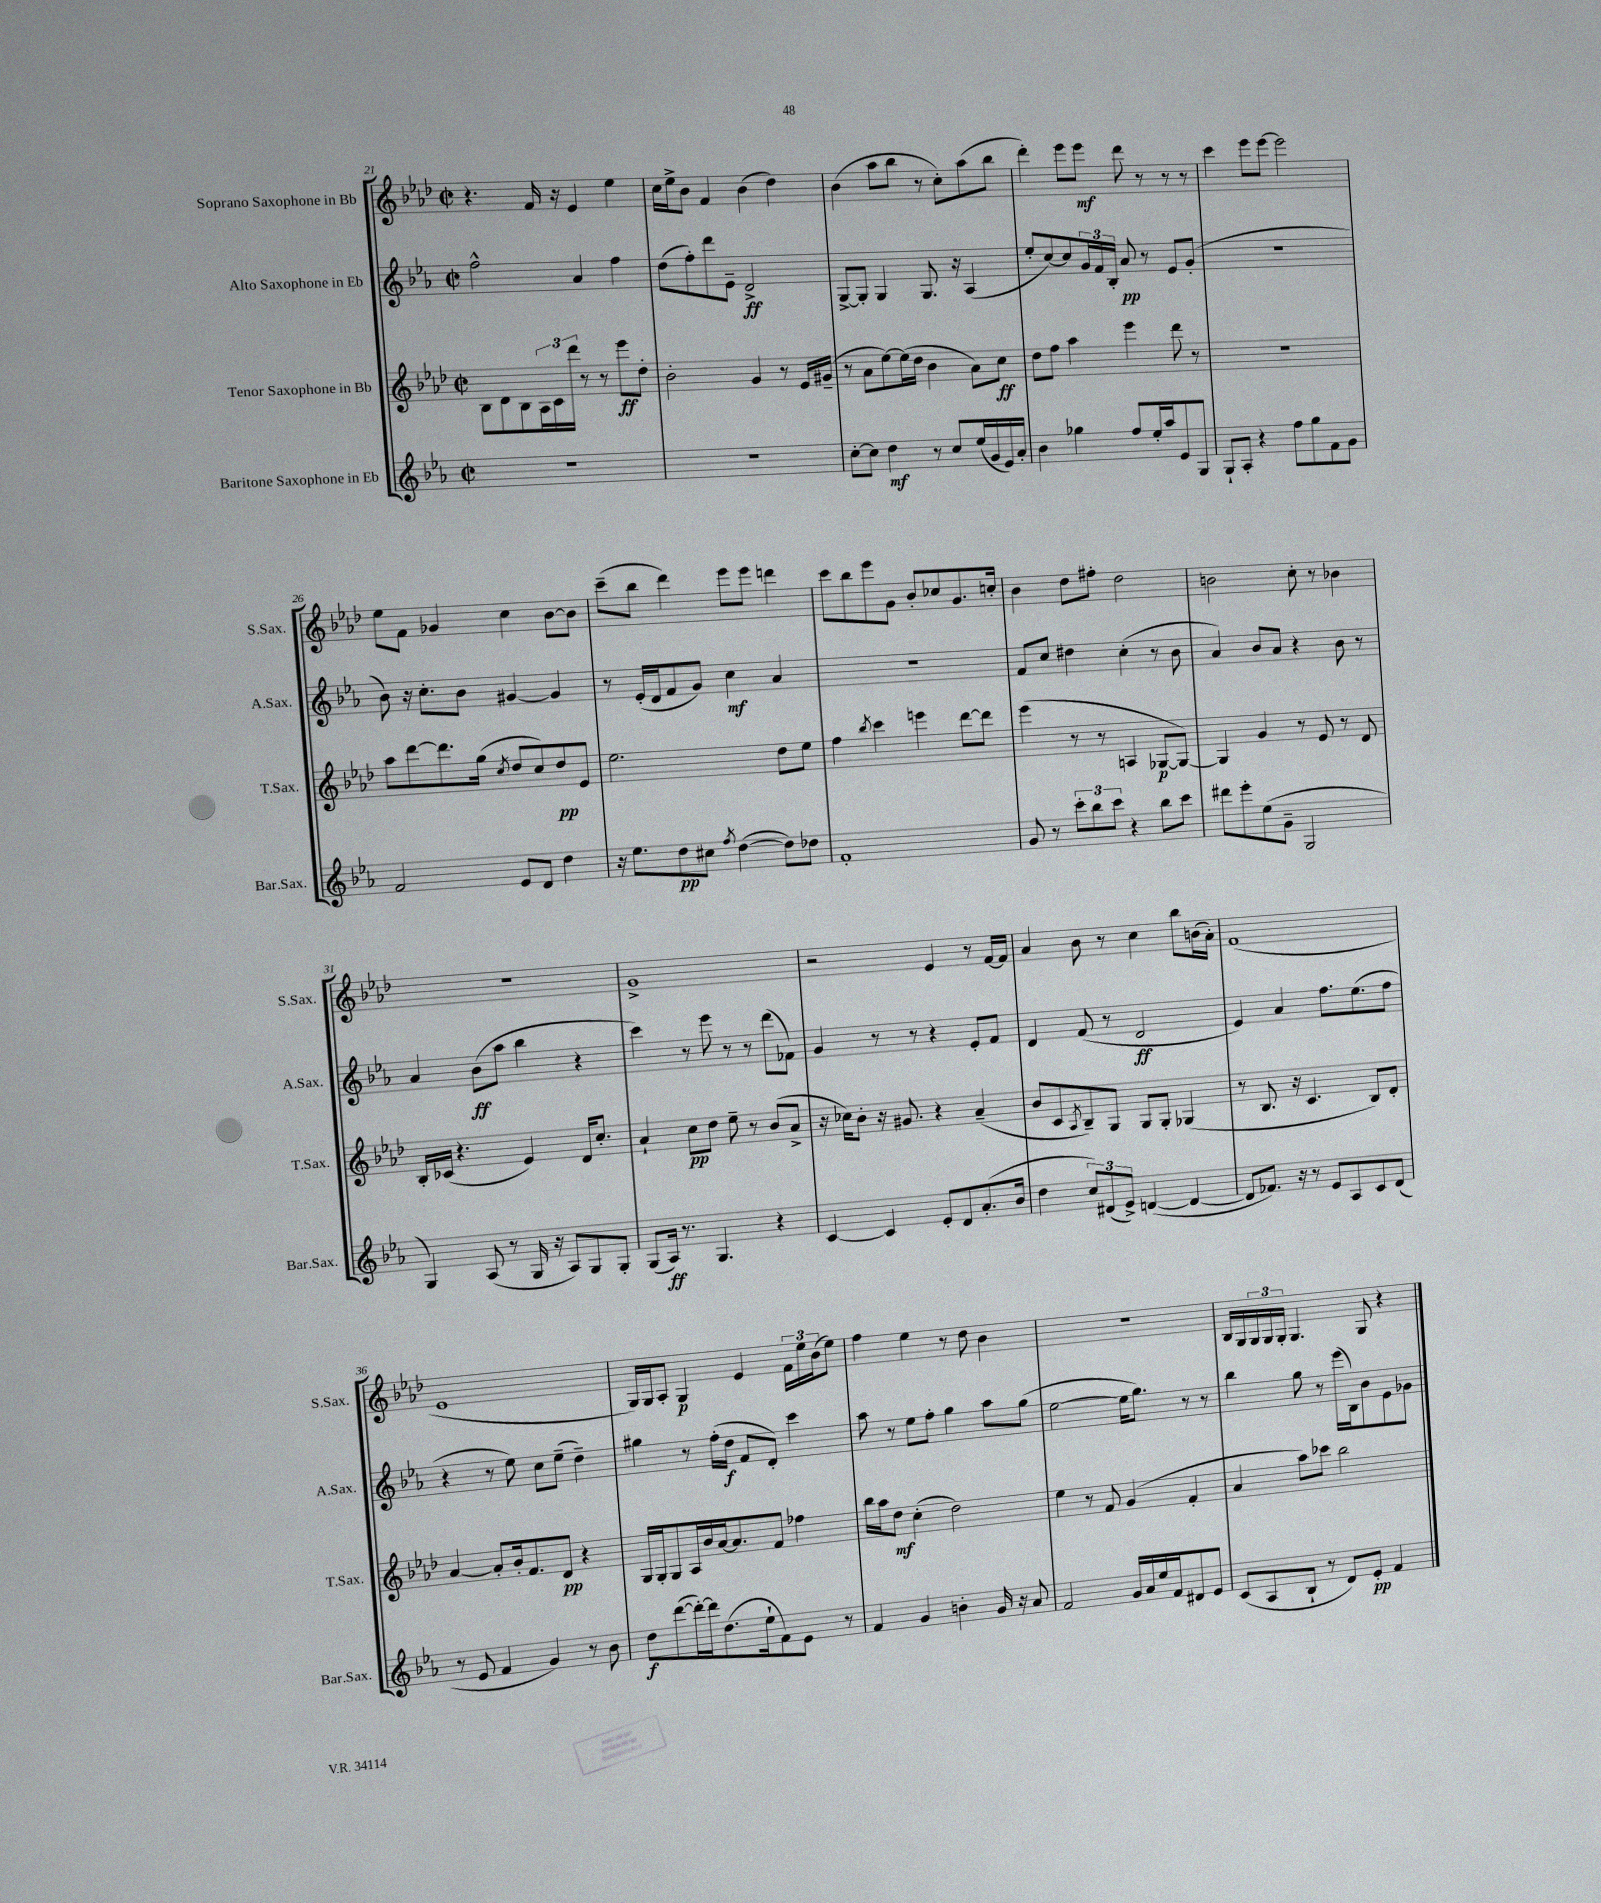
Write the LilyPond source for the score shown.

<<
\new StaffGroup <<
\new Staff = "s0" \with { instrumentName = "Soprano Saxophone in Bb" shortInstrumentName = "S.Sax." } {
    \clef treble \key aes \major \defaultTimeSignature \time 2/2
    r4. f'16 r16 ees'4 ees''4 |
    c''16 ees''16-> bes'8 f'4 bes'4( des''4) |
    bes'4( aes''8 bes''8 r8 c''8-.) aes''8( bes''8 |
    des'''4-.) ees'''8 ees'''8\mf des'''8 r8 r8 r8 |
    c'''4 ees'''8 ees'''8~ ees'''2 |
    ees''8 f'8 ges'4 c''4 bes'8~ bes'8 |
    c'''8--( bes''8 des'''4) ees'''8 ees'''8 d'''4 |
    c'''8 bes''8 ees'''8 g'8 bes'8-. ces''8 g'8. c''16-. |
    bes'4 des''8 fis''8-. des''2 |
    b'2 c''8-. r8 bes'4 |
    r1 |
    g'1-> |
    r2 ees'4 r8 f'16~ f'16 |
    aes'4 bes'8 r8 c''4 bes''8 b'16( aes'16-.) |
    f'1( |
    ees'1 |
    g16) g16 aes8-. g4\p ees'4 \tuplet 3/2 { f'16 ees''16 bes'16( } ees''8) |
    f''4 ees''4 r8 des''8 bes'4 |
    R1 |
    bes16 g16 \tuplet 3/2 { g16 g16 g16-. } g4. g8 r4 \bar "|." |
}
\new Staff = "s1" \with { instrumentName = "Alto Saxophone in Eb" shortInstrumentName = "A.Sax." } {
    \clef treble \key ees \major \defaultTimeSignature \time 2/2
    f''2-^ aes'4 f''4 |
    d''8( f''8-.) d'''8 ees'8-- d'2->\ff |
    g8~-> g8-. g4 g8. r16 aes4( |
    ees''8-. c''8~) c''8 \tuplet 3/2 { g'16 f'16 bes16-. } aes'8\pp r8 ees'8 g'8-.( |
    r1 |
    bes'8) r16 c''8.-. bes'8 gis'4~ gis'4 |
    r8 ees'16-.( d'16 f'8 g'8) c''4\mf aes'4 |
    R1 |
    f'8 c''8 dis''4 c''4-.( r8 bes'8 |
    aes'4) bes'8 aes'8 r4 bes'8 r8 |
    aes'4 bes'8\ff( aes''8 bes''4 r4 |
    c'''4) r8 ees'''8 r8 r8 d'''8( fes'8) |
    g'4 r8 r8 r4 ees'8-. f'8 |
    d'4 f'8( r8 d'2\ff |
    ees'4) aes'4 f''8. ees''8.( f''8 |
    r4 r8 ees''8) c''8 ees''8--( d''4--) |
    gis''4 r8 f''16-.( d''16\f f'8 d'8-.) c'''4 |
    aes''8 r8 ees''8 f''8-. g''4 aes''8 g''8( |
    ees''2~ ees''16 g''8.) r8 r8 |
    bes''4 g''8 r8 ees'''16( bes16) bes'8 ees'8 ges'8 \bar "|." |
}
\new Staff = "s2" \with { instrumentName = "Tenor Saxophone in Bb" shortInstrumentName = "T.Sax." } {
    \clef treble \key aes \major \defaultTimeSignature \time 2/2
    bes8 des'8 bes8 \tuplet 3/2 { aes16 c'16 des'''16 } r8 r8 ees'''8\ff des''8-. |
    bes'2-. g'4 r8 ees'16 gis'16--( |
    r8 aes'8 ees''8~) ees''16( des''16 bes'4 aes'8) c''8\ff |
    des''8 f''8 aes''4 ees'''4 des'''8 r8 |
    R1 |
    aes''8 des'''8~ des'''8. g''16( \acciaccatura { c''8 } des''8 c''8) des''8\pp ees'8 |
    ees''2. des''8 ees''8 |
    f''4 \acciaccatura { bes''8 } c'''4 e'''4 des'''8~ des'''8 |
    ees'''4( r8 r8 a4 ges8~\p ges8~) |
    ges4 g'4 r8 ees'8 r8 des'8 |
    bes16-. ces'16( r4. ees'4) des'16 c''8.-. |
    aes'4-! c''8\pp des''8 ees''8-- r8 bes'8( aes'8-> |
    r16 ces''16) bes'8-. r16 gis'8. r4 aes'4--( |
    bes'8 c'8 \acciaccatura { aes8 } bes8--) g8 g8 g8-. ges4( |
    r8 bes8. r16 c'4. bes8) des'8-. |
    aes'4~ aes'8-. bes'16-. f'8. des'8\pp r4 |
    g16 g16-. g8 aes16 bes'16 aes'16~ aes'8. f'8 fes''4 |
    bes''16 aes''16 des''8\mf c''4-.( des''2) |
    ees''4 r8 f'8 g'4( f'4-. |
    aes'4 aes''8) ces'''8 bes''2 \bar "|." |
}
\new Staff = "s3" \with { instrumentName = "Baritone Saxophone in Eb" shortInstrumentName = "Bar.Sax." } {
    \clef treble \key ees \major \defaultTimeSignature \time 2/2
    R1 |
    r1 |
    c''8~-. c''8 d''4\mf r8 c''8 ees''16( g'16 ees'16) aes'16-. |
    bes'4 ges''4 f''8 ees''16-. aes''16 ees'8 g8 |
    g8-! aes8-. r4 f''8 g''8 f'8 g'8 |
    f'2 ees'8 d'8 d''4 |
    r16 ees''8. d''8\pp cis''8 \acciaccatura { f''8 } d''4~( d''8) des''8 |
    f'1-. |
    g'8 r8 \tuplet 3/2 { c'''8-. bes''8 c'''8 } r4 bes''8 c'''8 |
    dis'''8 ees'''8-. ees''8( g'8-- g2 |
    g4) aes8( r8 g16 r16 aes8) g8 g8-. |
    g8( aes16\ff) r8. g4. r4 |
    c'4~ c'4 ees'8-. d'8 aes'8.-.( bes'16 |
    d''4 \tuplet 3/2 { c''8) dis'8( ees'8->) } d'4~( d'4~ |
    d'8 fes'8.) r16 r8 ees'8 aes8 c'8 d'8( |
    r8 ees'8 f'4 g'4) r8 bes'8 |
    d''8\f d'''8~( d'''16~-.) d'''16 d''8.( ees''16-! f'8) ees'8 r8 |
    f'4 g'4 b'4-. g'16 r16 aes'8 |
    f'2 g'16 aes'16 ees''16 f'16 dis'8 ees'8 |
    c'8( aes8 bes8-! r8 d'8) ees'8-.\pp f'4 \bar "|." |
}
>>
>>
\layout { \context { \Score currentBarNumber = #21 } }
